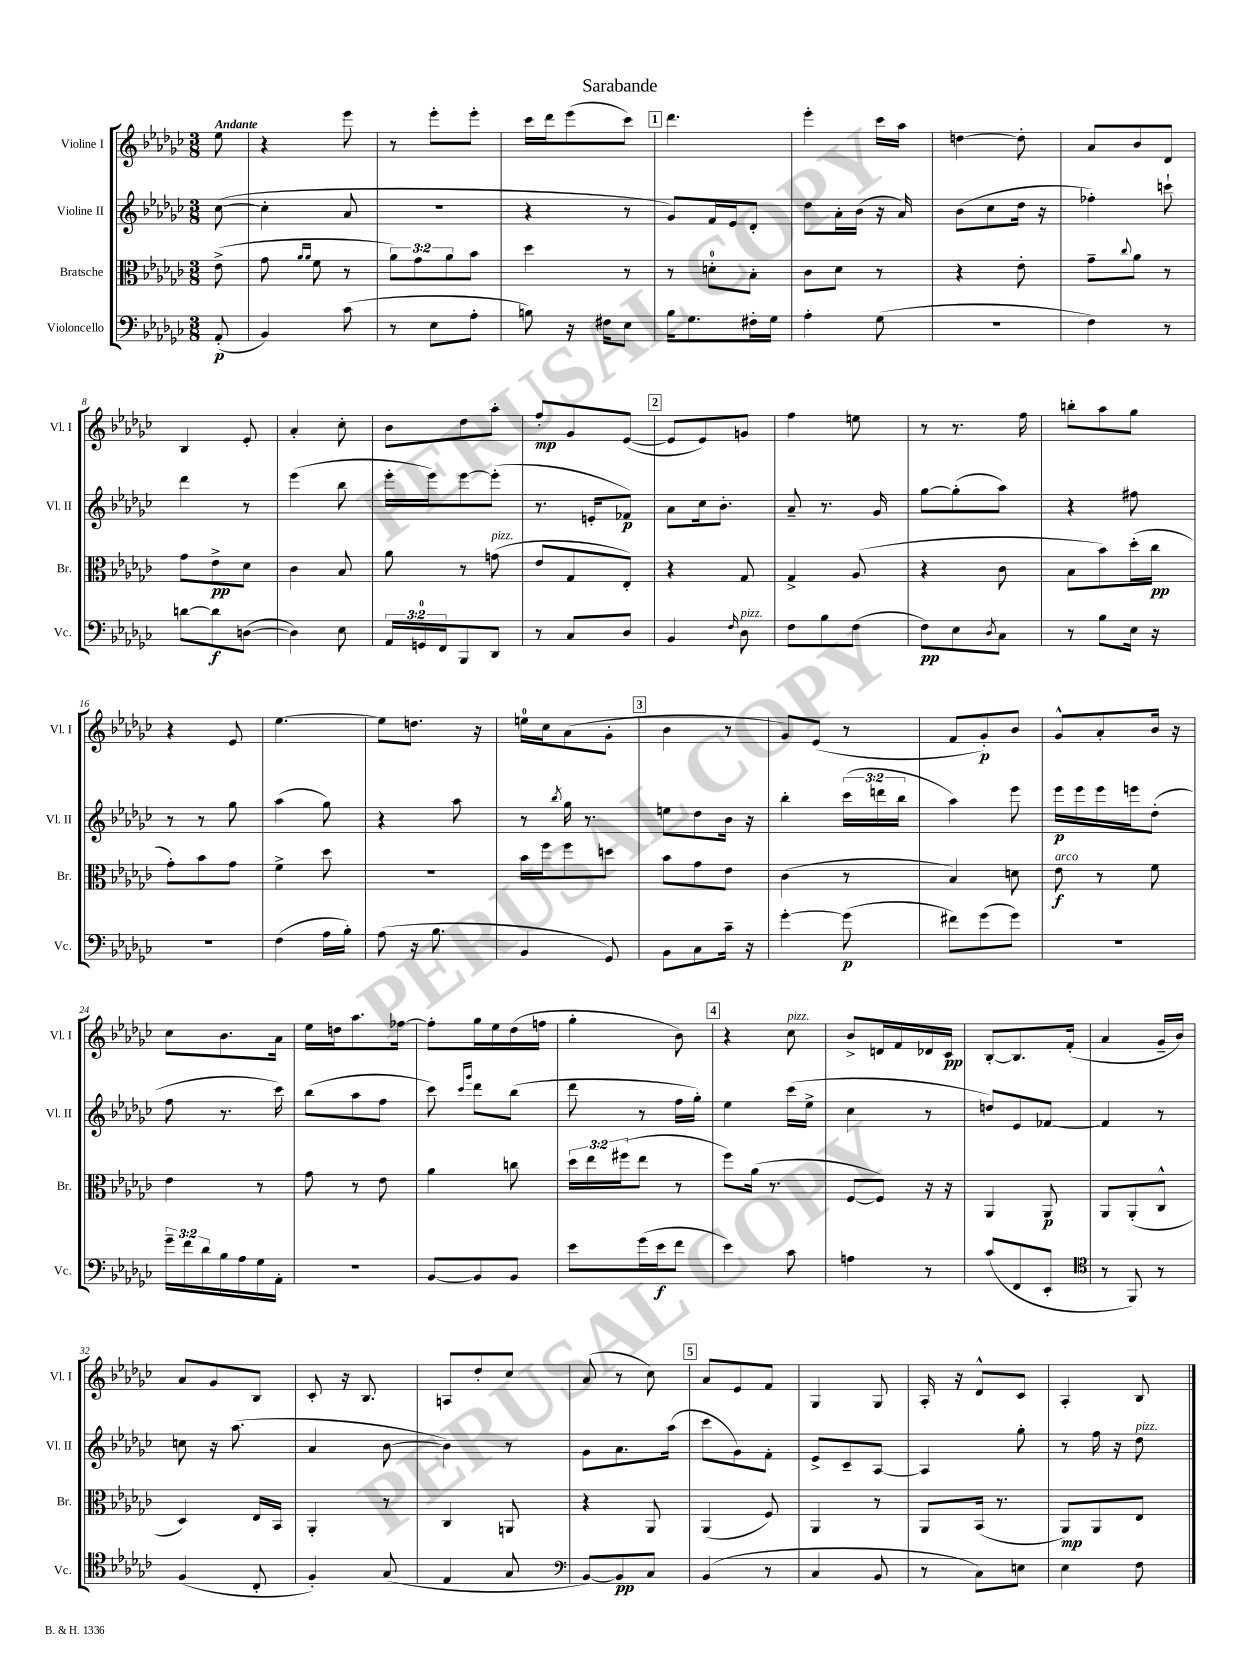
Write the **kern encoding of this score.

**kern	**kern	**kern	**kern
*staff4	*staff3	*staff2	*staff1
*clefF4	*clefC3	*clefG2	*clefG2
*k[b-e-a-d-g-c-]	*k[b-e-a-d-g-c-]	*k[b-e-a-d-g-c-]	*k[b-e-a-d-g-c-]
*M3/8	*M3/8	*M3/8	*M3/8
(8AA-'	(8e-^	([8cc-	8ee-
=	=	=	=
4BB-)	8g-	4cc-']	4r
.	16qqa-	.	.
.	16qqa-	.	.
.	8f	.	.
(8c-	8r	8a-	8eee-
=	=	=	=
8r	12a-)	4.r	8r
.	12g-	.	.
8E-	.	.	8eee-'
.	12a-	.	.
8A-'	8b-	.	8eee-'
=	=	=	=
8B)	4dd-	4r	16ccc-
.	.	.	16ddd-
16r	.	.	(8eee-
16F#	.	.	.
8E-	8r	8r	8ccc-)
=	=	=	=
16B-	8r	8g-)	4.ddd-
8.G-	.	.	.
.	8d'	16f	.
.	.	16e-	.
16F#'	8B-'	8d-'	.
16G-	.	.	.
=	=	=	=
4A-'	8c-	8dd-	4eee-'
.	8d-	16a-'	.
.	.	(16b-	.
(8G-	8r	16r	16ccc-
.	.	16a-)	16aa-
=	=	=	=
4.r	4r	(8b-	[4dd
.	.	8cc-	.
.	8e-'	16dd-	8dd']
.	.	16r	.
=	=	=	=
4F)	8g-~	4ff-')	8a-
.	8qqcc-	.	.
.	8a-	.	8b-
8r	8r	8ccc`	8d-
=	=	=	=
[8d	8g-	4ddd-	4B-
8d]	8e-^	.	.
([8D	8d-	8r	8e-'
=	=	=	=
4D])	4c-	(4eee-	4a-'
8E-	8B-	8bb-	8cc-'
=	=	=	=
24AA-	8a-	16eee-'	8b-
24GG	.	.	.
.	.	16eee-)	.
24FF	.	.	.
8BBB-	8r	[8eee-	8dd-
8DD-	(8g	(8eee-']	8aa-'
=	=	=	=
8r	8e-	8.r	8ff'
8C-	8G-	.	8g-
.	.	16e'	.
8D-	8E-')	8f-)	([8e-
=	=	=	=
4BB-	4r	8a-	8e-]
.	.	16cc-	8e-)
.	.	8.b-'	.
16qqF	.	.	.
8D-	8G-	.	8g
=	=	=	=
8F	4G-^	8a-~	4ff
8B-	.	8.r	.
(8F	(8A-	.	8ee
.	.	16g-	.
=	=	=	=
8F)	4r	[8gg-	8r
8E-	.	(8gg-']	8.r
8qD-	.	.	.
8C-	8c-	8aa-)	.
.	.	.	16ff
=	=	=	=
8r	8B-	4r	8bb'
8B-	8b-)	.	8aa-
16E-	(16dd-'	8ff#	8gg-
16r	16cc-	.	.
=	=	=	=
4.r	8g-')	8r	4r
.	8b-	8r	.
.	8g-	8gg-	8e-
=	=	=	=
(4F	4f^	(4aa-	[4.ee-
16A-	8dd-	8gg-)	.
16B-')	.	.	.
=	=	=	=
(8A-	4.r	4r	8ee-]
16r	.	.	8.dd
8.B-	.	.	.
.	.	8aa-	.
.	.	.	16r
=	=	=	=
4BB-	16b-	8r	16ee
.	16ff	.	16cc-
.	.	8qbb-	.
.	8ff	16gg-	(8a-
.	.	8.r	.
8GG-)	8dd	.	8g-'
=	=	=	=
8BB-	8b-	8ee	4b-
8C-	8g-	8dd-	.
16c-~	8e-	16b-	8r
16r	.	16r	.
=	=	=	=
[4g-'	(4c-	4bb-'	8g-)
.	.	.	(8e-
(8g-]	8r	(24ccc-	8r
.	.	24ddd	.
.	.	24bb-	.
=	=	=	=
8f#)	4B-)	4aa-)	8f
(8g-	.	.	8g-')
8g-)	8d	8eee-	8b-
=	=	=	=
4.r	8e-	16eee-	8g-^^
.	.	16eee-	.
.	8r	16eee-	8a-'
.	.	16eee	.
.	8f	(8dd-'	16b-
.	.	.	16r
=	=	=	=
24g-~	4e-	8ff	8cc-
24f	.	.	.
24d-	.	.	.
16B-	.	8.r	8.b-
16A-	.	.	.
16G-	8r	.	.
16AA-'	.	16ccc-)	16a-
=	=	=	=
4.r	8g-	(8bb-	16ee-
.	.	.	16dd
.	8r	8aa-	8.aa-
.	8e-	8ff	.
.	.	.	[16ff-
=	=	=	=
[8BB-	4a-	8ccc-)	8ff-']
.	.	16qqccc-	.
.	.	16qqggg-	.
8BB-]	.	8ddd-	16gg-
.	.	.	16ee-
8BB-	8cc	(8bb-	(16dd-
.	.	.	16ff
=	=	=	=
8e-	24dd-	8ddd-	4gg-'
.	24ee-	.	.
.	(24ff#	.	.
(16g-	8ee-	8r	.
16e-	.	.	.
8f	8r	16ff	8b-)
.	.	16gg-')	.
=	=	=	=
4e-)	8ff)	4ee-	4r
.	(16a-	.	.
.	8.r	.	.
8c-	.	(16ccc-	8cc-
.	.	16ee-^	.
=	=	=	=
4A	[8F	4cc-	8b-^
.	8F])	.	16d
.	.	.	16f
8r	16r	8r	16d-
.	16r	.	16c-
=	=	=	=
(8c-	4AA-	8dd)	[8B-'
8FF	.	8e-	8.B-]
8EE-'	8AA-	[8f-	.
.	.	.	(16f'
=	=	=	=
*clefC4	*	*	*
8r	8AA-	4f-]	4a-
8FF)	(8AA-'	.	.
8r	8C-^^	8r	16g-~
.	.	.	16b-)
=	=	=	=
(4F	4D-)	8cc	8a-
.	.	16r	8g-
.	.	(8.aa-	.
8C-'	16E-	.	8B-
.	16BB-	.	.
=	=	=	=
4F')	4AA-'	4a-	8c-'
.	.	.	16r
.	.	.	8.B-
(8G-	8r	[8b-	.
=	=	=	=
4E-	4C-	4b-])	8A
.	.	.	8dd-'
8G-	8AA	8r	8cc-
=	=	=	=
*clefF4	*	*	*
[8BB-)	4r	8g-	(8a-
8BB-]	.	8.a-	8r
8C-	8AA-	.	8cc-)
.	.	(16aa-	.
=	=	=	=
(4BB-	(4AA-	8ccc-	8a-
.	.	8g-)	8e-
8r	8F)	8f'	8f
=	=	=	=
4C-	4AA-	8e-^	4G-
.	.	8c-~	.
8BB-	8r	[8A-	8G-
=	=	=	=
8r	8AA-	4A-]	16A-'
.	.	.	16r
8C-)	(16BB-	.	8d-^^
.	8.r	.	.
8E	.	8gg-'	8c-
=	=	=	=
4E-	8AA-)	8r	4A-'
.	8AA-	16ff	.
.	.	16r	.
8F	8E-	8dd-	8B-
==	==	==	==
*-	*-	*-	*-
